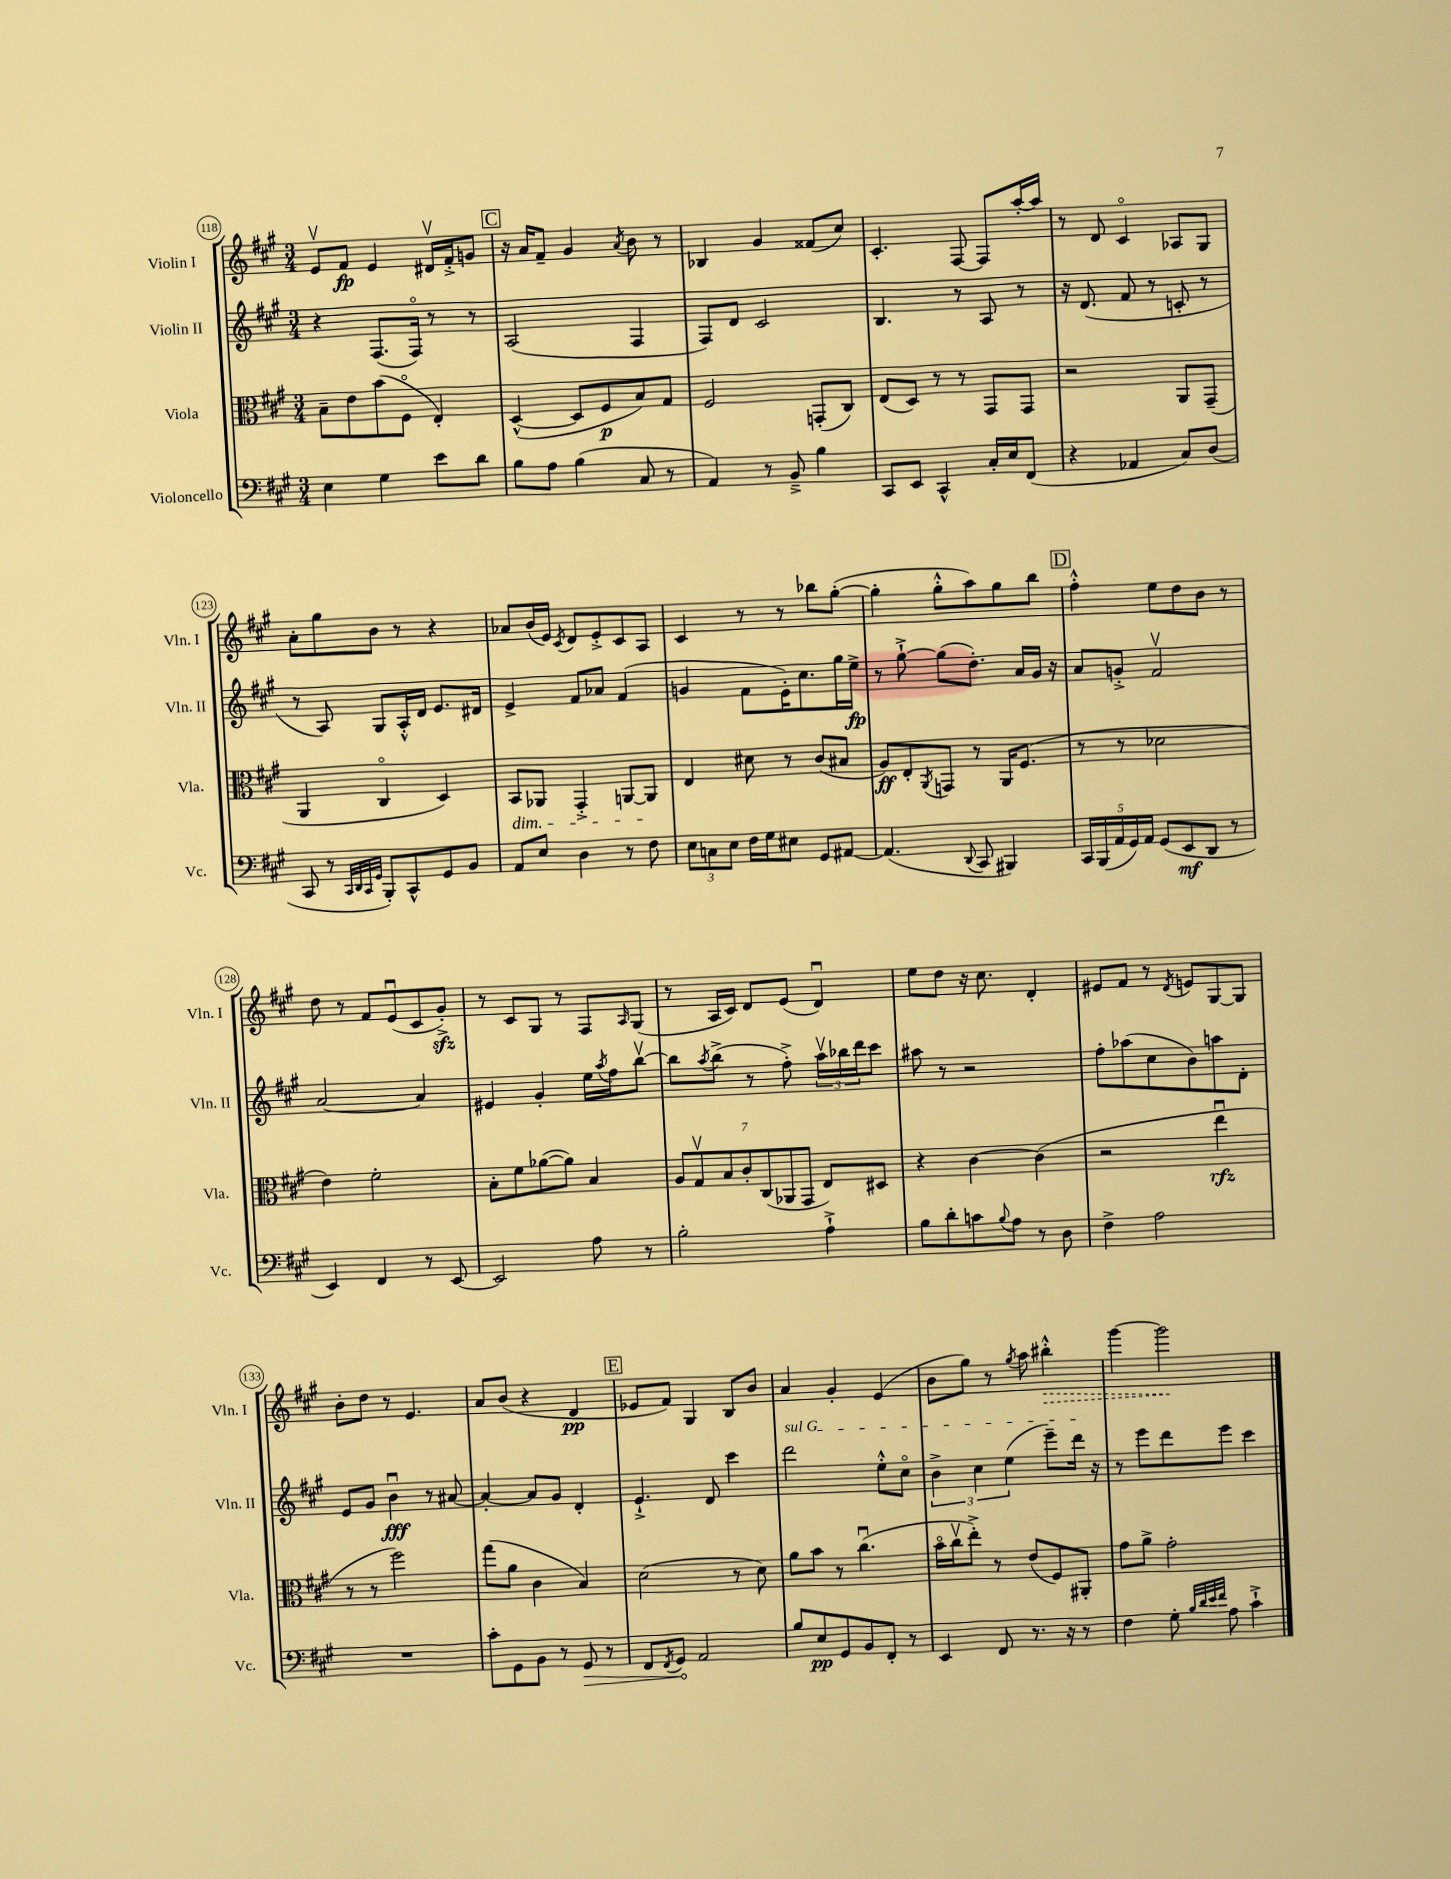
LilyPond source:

<<
\new StaffGroup <<
\new Staff = "s0" \with { instrumentName = "Violin I" shortInstrumentName = "Vln. I" } {
    \clef treble \key a \major \numericTimeSignature \time 3/4
    e'8\upbow fis'8\fp e'4 dis'16\upbow fis'16-.-> g'8 |
    \mark \markup { \box "C" } r16 a'16 fis'8-- gis'4 \acciaccatura { a'8 } b'8 r8 |
    bes4 gis'4 fisis'8( cis''8) |
    cis'4.-. fis8~ fis8 a''16~-. a''16 |
    r8 d'8 cis'4\flageolet aes8 gis8 |
    a'8-. gis''8 b'8 r8 r4 |
    aes'8 b'16( e'16) \acciaccatura { cis'8 } d'8 e'8-.-> cis'8 a8 |
    cis'4 r8 r8 bes''8 gis''8~-.( |
    gis''4-. gis''8-.-^ a''8) gis''8 b''8 |
    \mark \markup { \box "D" } fis''4-.-^ e''8 d''8 b'8 r8 |
    d''8 r8 fis'8 e'8\downbow( cis'8 gis'8-.->\sfz) |
    r8 cis'8 gis8 r8 fis8 \grace { a16 } gis8( |
    r8 a16 cis'16) d'8 e'8( d'4\downbow) |
    e''8 d''8 r16 cis''8. d'4-. |
    eis'8 fis'8 r8 \acciaccatura { d'8 } e'8 gis8~ gis8 |
    b'8-. d''8 r8 e'4. |
    a'8 b'8( r4 d'4\pp |
    \mark \markup { \box "E" } ees'8 fis'8) gis4 b8 b'8 |
    a'4 gis'4-. e'4( |
    b'8 gis''8) r8 \acciaccatura { gis''8 } a''8 \once \override Hairpin.style = #'dashed-line bis''4-.-^\> |
    gis'''4~ gis'''2\! \bar "|." |
}
\new Staff = "s1" \with { instrumentName = "Violin II" shortInstrumentName = "Vln. II" } {
    \clef treble \key a \major \numericTimeSignature \time 3/4
    r4 fis8.( fis16\flageolet) r8 r8 |
    \mark \markup { \box "C" } a2( fis4 |
    fis8) d'8 cis'2 |
    b4. r8 a8 r8 |
    r16 d'8.( fis'8 r8 c'8-. r8 |
    r8 a8) gis8 a16-.-^ d'16 e'8. dis'16 |
    e'4-> fis'8 aes'8 fis'4( |
    g'4 fis'8 e'16-.) cis''8. gis''16 e''16->\fp |
    r8 gis''8~-!-> gis''8( d''8.-.) a'16 gis'16 r16 |
    \mark \markup { \box "D" } a'8 g'8-.-> fis'2\upbow |
    a'2~ a'4 |
    eis'4 gis'4-. e''16 \acciaccatura { a''8 } fis''16 b''8~\upbow |
    b''8 \acciaccatura { a''8 } b''8->( r8 fis''8-.->) \tuplet 3/2 { a''16\upbow bes''16 d'''16 } cis'''8 |
    ais''8 r8 r2 |
    fis''8-. aes''8( cis''8 b'8) a''8 d'8-. |
    e'8 gis'8 b'4\downbow\fff r8 ais'8~ |
    ais'4~-. ais'8 gis'8 d'4-. |
    \mark \markup { \box "E" } e'4.-!-> d'8 cis'''4 |
    \once \override TextSpanner.bound-details.left.text = \markup { \italic "sul G" } d'''2\startTextSpan e''8-.-^ cis''8\flageolet |
    \tuplet 3/2 { b'4-> cis''4 e''4( } e'''8--) d'''16\stopTextSpan r16 |
    r8 e'''8 d'''8 e'''8 cis'''4 \bar "|." |
}
\new Staff = "s2" \with { instrumentName = "Viola" shortInstrumentName = "Vla." } {
    \clef alto \key a \major \numericTimeSignature \time 3/4
    b8-- e'8 b'8( fis8\flageolet e4-.) |
    \mark \markup { \box "C" } d4~-^( d8 fis8\p b8) gis8 |
    fis2 g,8-.( cis8) |
    e8( d8) r8 r8 gis,8 gis,8 |
    r2 a,8 gis,8--( |
    a,4 cis4\flageolet d4) |
    b,8\dim aes,8 gis,4-.-> a,8~ a,8\! |
    e4 dis'8 r8 cis'8( bis8 |
    a8\ff) e8-. \acciaccatura { a,8 } g,8 r8 a,16 fis8.( |
    \mark \markup { \box "D" } r8 r8 des'2 |
    e'4) fis'2-. |
    b8-. fis'8 aes'8~( aes'8) b4 |
    \tuplet 7/4 { a8 gis8\upbow b8 cis'8-. cis8( aes,8 gis,8 } e8) dis8 |
    r4 cis'4~ cis'4( |
    r2 e''4\downbow\rfz |
    r8 r8 fis''2) |
    gis''8( a'8 cis'4 b4) |
    \mark \markup { \box "E" } d'2( r8 d'8) |
    a'8 b'8 r8 cis''4.\downbow( |
    b'16\flageolet cis''16\upbow e''8-.->) r8 e'8( fis8) ais,8-. |
    gis'8 a'8-> gis'2-. \bar "|." |
}
\new Staff = "s3" \with { instrumentName = "Violoncello" shortInstrumentName = "Vc." } {
    \clef bass \key a \major \numericTimeSignature \time 3/4
    e4 gis4 e'8 d'8 |
    \mark \markup { \box "C" } b8 a8 b4( cis8 r8 |
    a,4) r8 b,8---> b4 |
    cis,8 e,8 cis,4-^ cis16-. e16 fis,8( |
    r4 aes,4 cis8) d8( |
    cis,8 r8 \grace { cis,32 d,32 cis,32 gis,32 } b,,8-.) cis,8-^ gis,8 b,8 |
    a,8 e8 d4 r8 fis8 |
    \tuplet 3/2 { e8 c8 e8 } fis16 gis16 eis8 gis,8 ais,8~ |
    ais,4.( \appoggiatura { d,8 } cis,8 bis,,4) |
    \mark \markup { \box "D" } \tuplet 5/4 { cis,16 b,,16( a,16 gis,16) a,16 } gis,8( e,8\mf d,8 r8 |
    e,4) fis,4 r8 e,8~ |
    e,2 a8 r8 |
    b2-. a4-!-> |
    b8 d'8-. c'8 \appoggiatura { b8 } a8 r8 d8 |
    fis4-> a2 |
    R2. |
    cis'8-. gis,8 b,8 r8 \once \override Hairpin.circled-tip = ##t gis,8\> r8 |
    \mark \markup { \box "E" } fis,8 \acciaccatura { fis,8 } gis,8\! a,2 |
    b8 e8\pp gis,8 b,8 fis,8-. r8 |
    e,4 fis,8 r8. r16 r8 |
    fis4 gis8-. \grace { b32 d'32 e'32 fis'32 } a8 cis'4-!-> \bar "|." |
}
>>
>>
\layout { \context { \Score currentBarNumber = #118 \override BarNumber.stencil = #(make-stencil-circler 0.1 0.3 ly:text-interface::print) } }
